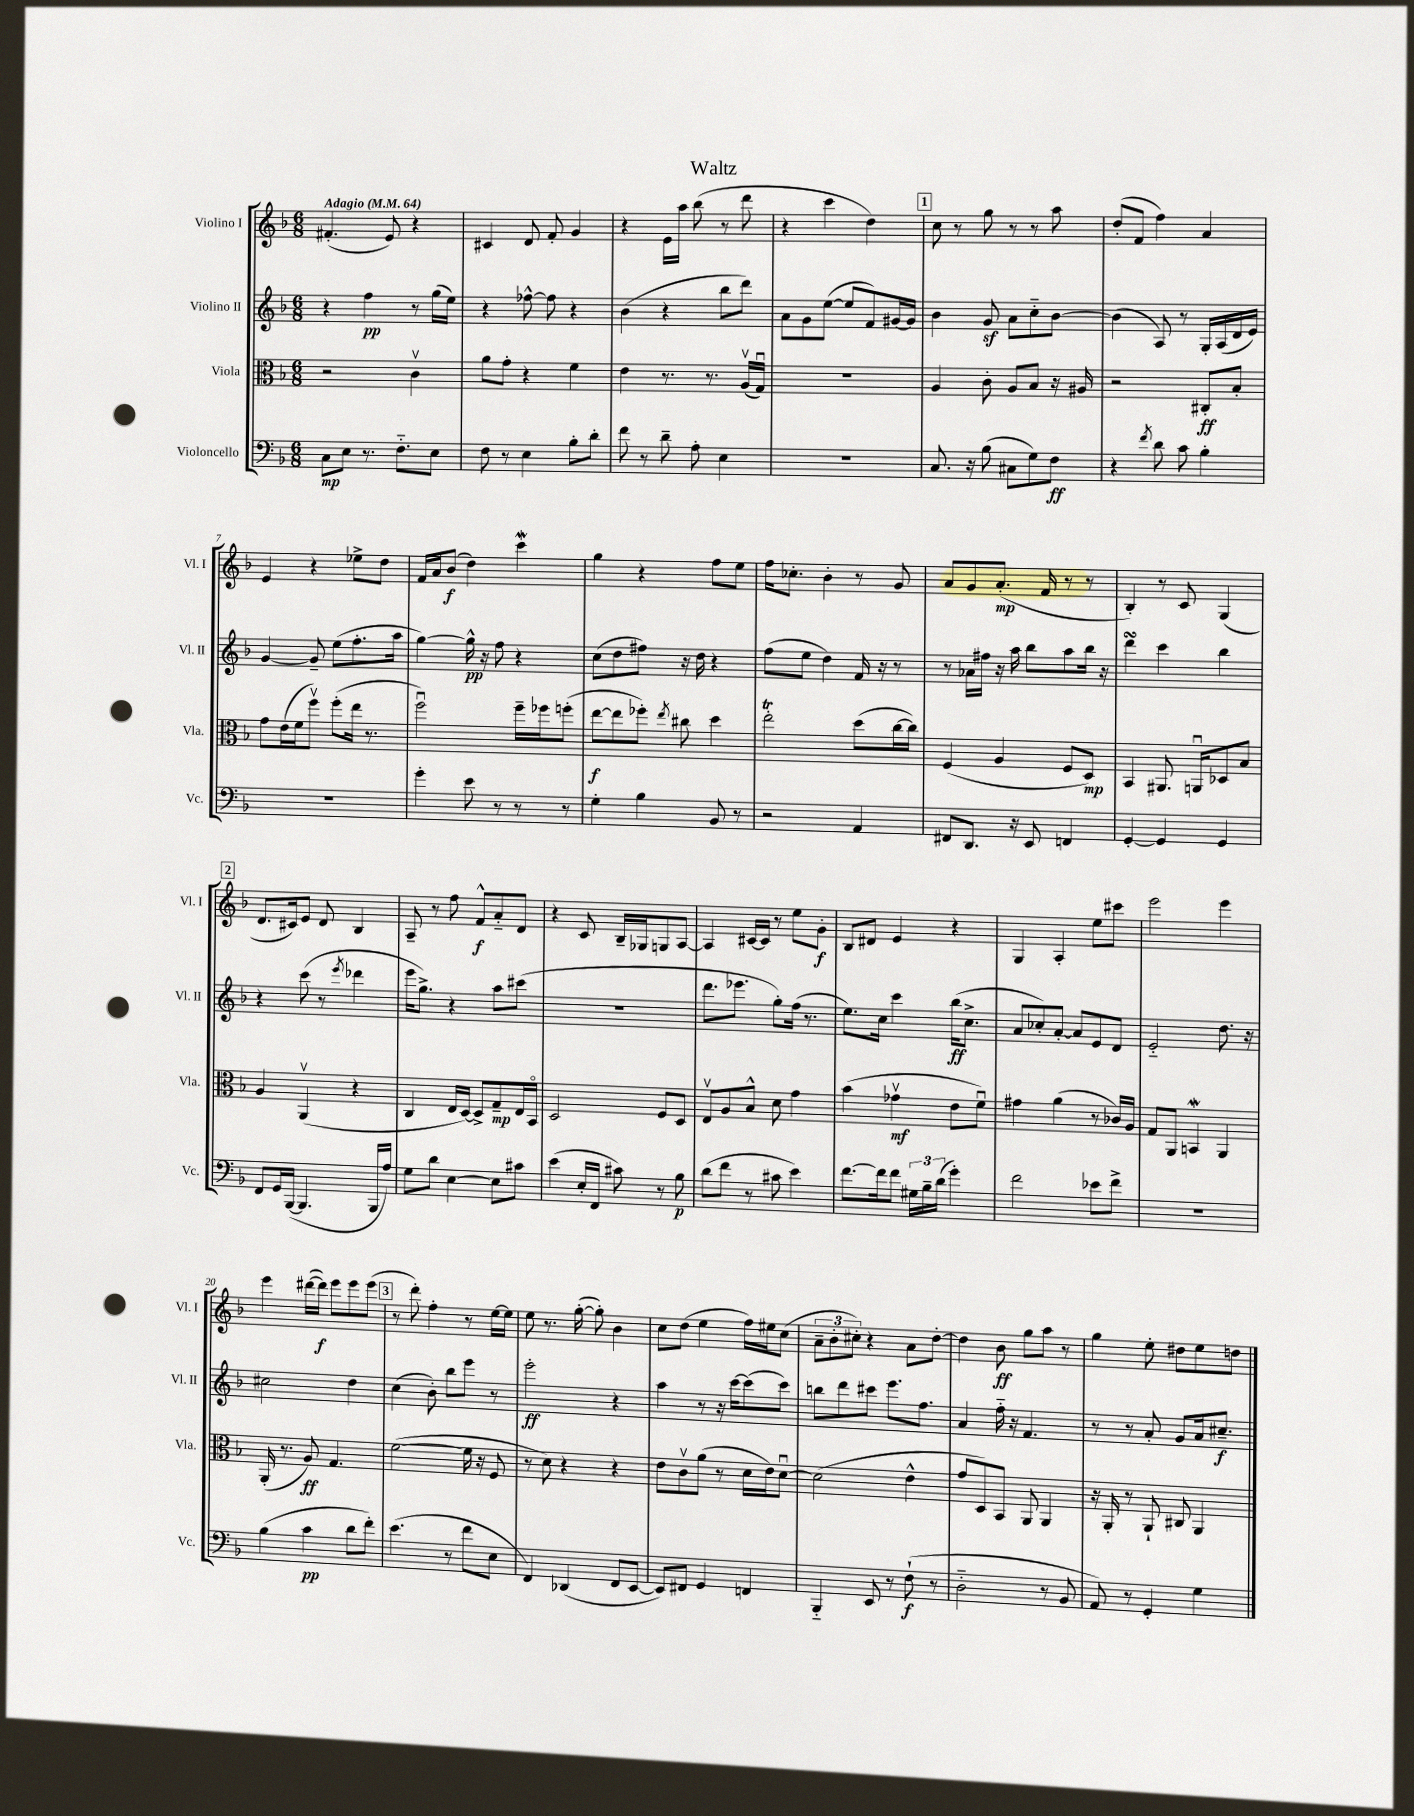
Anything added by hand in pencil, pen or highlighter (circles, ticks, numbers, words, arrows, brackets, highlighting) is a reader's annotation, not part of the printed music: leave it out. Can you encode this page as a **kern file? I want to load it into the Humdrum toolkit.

**kern	**kern	**kern	**kern
*staff4	*staff3	*staff2	*staff1
*clefF4	*clefC3	*clefG2	*clefG2
*k[b-]	*k[b-]	*k[b-]	*k[b-]
*M6/8	*M6/8	*M6/8	*M6/8
*MM64	*MM64	*MM64	*MM64
8C	2r	4r	(4.f#'
8E	.	.	.
8.r	.	4ff	.
.	.	.	8e)
8.F'~	.	.	.
.	4cv	8r	4r
8E	.	(16gg	.
.	.	16ee)	.
=	=	=	=
8F	8a	4r	4c#
8r	8g'	.	.
4E	4r	[8ff-^^	8d
.	.	8ff-]	8f'
8B-'	4f	4r	4g
8d'	.	.	.
=	=	=	=
8f	4e	(4b-	4r
8r	.	.	.
8d~	8.r	4r	16e
.	.	.	16aa
8A'	.	.	(8bb-
.	8.r	.	.
4E	.	8bb-	8r
.	(16Av	8ddd)	8ddd
.	16Gu)	.	.
=	=	=	=
2.r	2.r	8a	4r
.	.	8g	.
.	.	([8ee	4ccc
.	.	8ee]	.
.	.	8f)	4dd)
.	.	[16g#	.
.	.	16g#]	.
=	=	=	=
8.C	4A	4b-	8cc
.	.	.	8r
16r	.	.	.
(8B-	8c'	8g	8gg
8C#	8A	8a	8r
8G)	8B-	8cc'~	8r
8F	16r	[8b-	8aa
.	16A#	.	.
=	=	=	=
4r	2r	(4b-]	(8dd'
.	.	.	8f
8qf	.	.	.
8d	.	8A)	4ff)
8c	.	8r	.
4B-'	8C#'	16G'	4a
.	.	(16A	.
.	8B-'	16d	.
.	.	16e)	.
=	=	=	=
2.r	8g	[4g	4e
.	(16e	.	.
.	16f	.	.
.	8ffv)	8g~]	4r
.	(8ff'	(8ee	.
.	16ee	8.ff'	8ee-^
.	8.r	.	.
.	.	.	8dd
.	.	16aa	.
=	=	=	=
4g'	2ffu)	[4gg)	16f
.	.	.	16a
.	.	.	(8b-
8e	.	16gg^^]	4dd)
.	.	16r	.
8r	.	8ff	.
8r	16ff~	4r	4ccc
.	16ff-	.	.
8r	(8ff'	.	.
=	=	=	=
4G'	[8ee	(8cc	4gg
.	8ee]	8dd	.
4B-	8ff-')	8ff#)	4r
.	8qee	.	.
.	8cc#	16r	.
.	.	16dd	.
8BB-	4dd	4r	8ff
8r	.	.	8ee
=	=	=	=
2r	2ee'	(8ff	16ff
.	.	.	8.cc-'
.	.	8ee	.
.	.	4dd)	4b-'
4AA	(8dd	16f	8r
.	.	16r	.
.	[16cc	8r	8g
.	16cc])	.	.
=	=	=	=
8FF#	(4F	8r	8a
8.DD	.	16a-	8g
.	.	16ff#	.
.	4A	16r	(8.a'
16r	.	16aa	.
8EE	.	8bb-	.
.	.	.	16f
4FF	8F	8aa	8r
.	8D)	16bb-	8r
.	.	16r	.
=	=	=	=
[4GG'	4BB-	4ddd	4B-')
4GG]	8.AA#	4ccc	8r
.	.	.	8c
.	16AAu	.	.
4GG	8D-	4bb-	(4G
.	8B-	.	.
=	=	=	=
8FF	4A	4r	8.d
16GG	.	.	.
([16BBB-	.	.	16c#)
4.BBB-]	(4AAv	(8ccc	8e
.	.	8r	8d
.	.	8qeee	.
.	4r	4ddd-	4B-
16BBB-	.	.	.
16A)	.	.	.
=	=	=	=
8G	4C	16eee	8A~
.	.	8.gg^)	.
8d	.	.	8r
[4E	16E	4r	8ff
.	[16D)	.	.
.	8D^]	.	8f^^
8E]	8G~	8aa	8a'~
8c#	16E	(8ccc#	8d
.	16BB-o	.	.
=	=	=	=
(4e	2D	2.r	4r
16E'	.	.	8c
16FF	.	.	.
8c#)	.	.	16B-~
.	.	.	16G-
8r	8F	.	8G
8B-	8D	.	[8A
=	=	=	=
(8d	8Ev	8.ddd	4A]
8f	8A	.	.
.	.	8.eee-	.
8r	8B-^^	.	[16c#
.	.	.	16c#]
8c#	8d	8gg')	8r
4e)	4g	(16ff	8ee
.	.	8.r	.
.	.	.	8g'
=	=	=	=
[8.f	(4b-	8.ee)	8B-
.	.	.	8d#
16f]	.	16cc	.
8f	4g-v	4ccc	4e
24G#	.	.	.
24B-~	.	.	.
(24d	.	.	.
4g')	8e	(16bb-	4r
.	.	8.cc^	.
.	8fu)	.	.
=	=	=	=
2f	4g#	8a	4G
.	.	8cc-')	.
.	(4a	[8a'	4A'
.	.	8a]	.
8e-	8r	8e	8ee
8f^	16c-)	8d	8ccc#
.	16A	.	.
=	=	=	=
2.r	8G	2e'~	2eee
.	8AA	.	.
.	4BB	.	.
.	4AA	8.dd	4eee
.	.	16r	.
=	=	=	=
(4B-	(16AA'	2cc#	4eee
.	8.r	.	.
4c	8A)	.	([16ddd#
.	.	.	16ddd#])
.	4.G	.	8eee
8d	.	4dd	8eee
8f')	.	.	(8eee
=	=	=	=
(4.e	([2f	(4cc	8r
.	.	.	8ddd')
.	.	8b-')	4ff'
8r	.	8bb-	.
8f	16f]	8eee	8r
.	16r	.	.
8E	8F	8r	[16ee
.	.	.	16ee]
=	=	=	=
4FF)	8r	2eee'	8ee
.	8d)	.	8.r
(4DD-	4r	.	.
.	.	.	([16gg'
.	.	.	8gg'])
8FF	4r	4r	4b-
[8EE	.	.	.
=	=	=	=
8EE])	8e	4aa	8cc
8FF#	8cv	.	(8dd
4GG	(8a	8r	4ee
.	8r	16r	.
.	.	[16ccc	.
4FF	16d	(8ccc]	16ff)
.	16e)	.	16ee#
.	[8du	8ccc)	(8cc
=	=	=	=
4BBB-'~	(2d]	8bb	12a~
.	.	.	12b-'
.	.	8ddd	.
.	.	.	12cc#')
8EE	.	8ccc#	4r
8r	.	8.eee	.
(8F`	4e^^	.	8a
.	.	8.ff	.
8r	.	.	[8dd'
=	=	=	=
2D'~	8g	4a	4dd]
.	8D)	.	.
.	8BB-	16ff'~	8b-
.	.	16r	.
.	8AA	4.f	8gg
8r	4AA	.	8aa
8BB-	.	.	8r
=	=	=	=
8AA)	16r	8r	4gg
.	16AA'	.	.
8r	8r	8r	.
4GG'	8AA`	8a'	8ee'
.	8C#	8g	8dd#
4G	4AA	16a	8ee
.	.	8.cc#~	.
.	.	.	8dd
==	==	==	==
*-	*-	*-	*-
